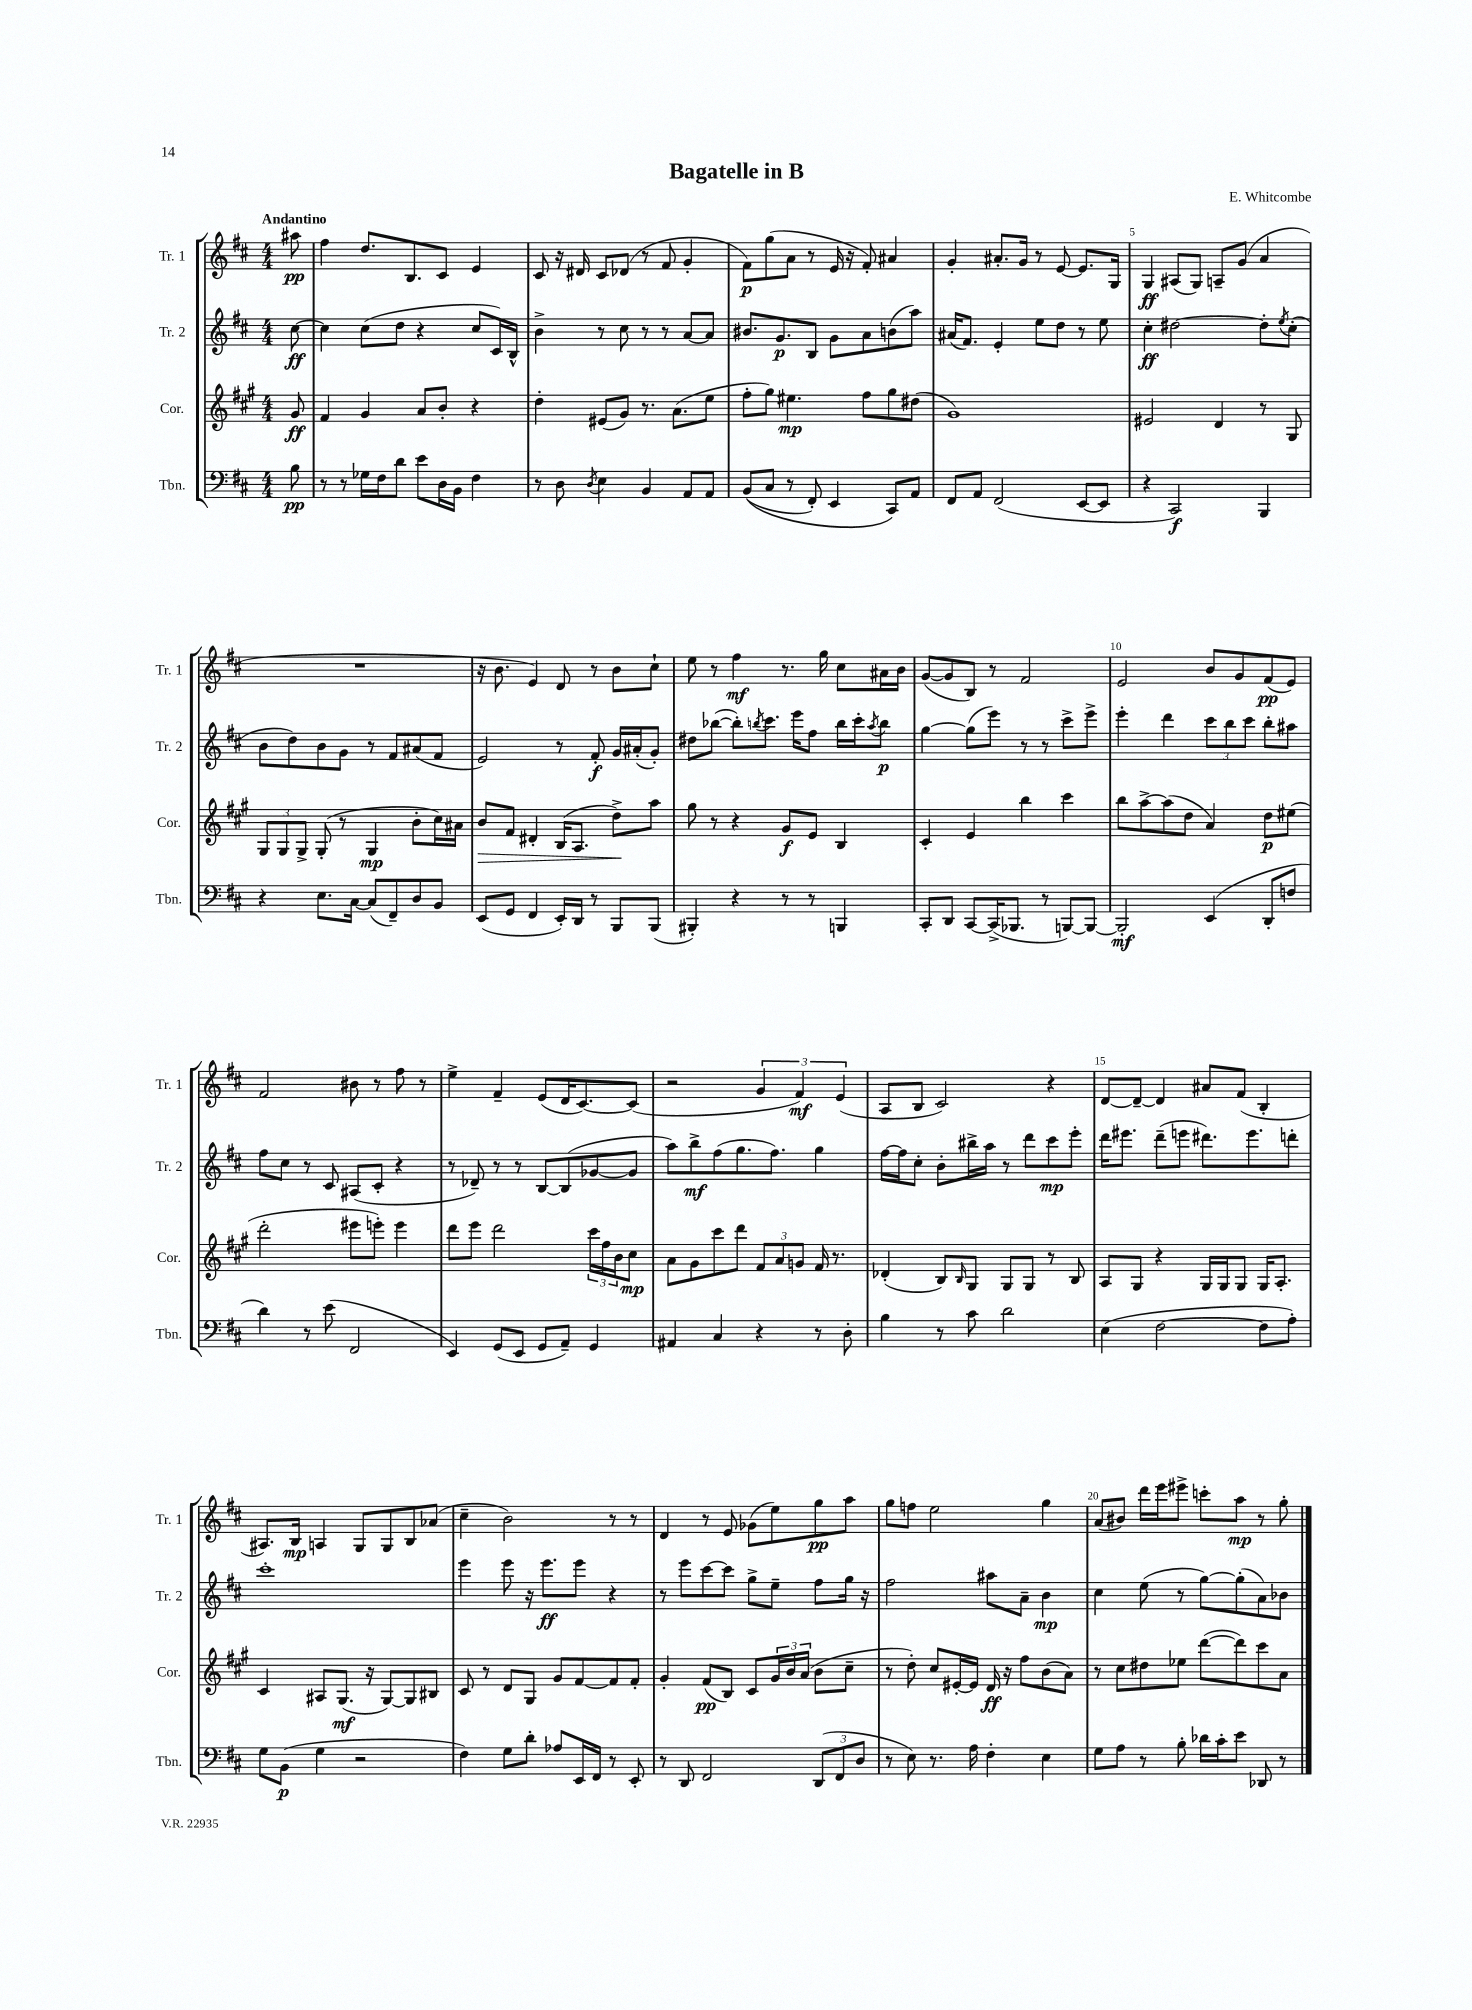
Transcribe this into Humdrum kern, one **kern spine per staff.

**kern	**kern	**kern	**kern
*staff4	*staff3	*staff2	*staff1
*clefF4	*clefG2	*clefG2	*clefG2
*k[f#c#]	*k[f#c#g#]	*k[f#c#]	*k[f#c#]
*M4/4	*M4/4	*M4/4	*M4/4
8B	8g#	[8cc#	8aa#
=	=	=	=
8r	4f#	4cc#]	4ff#
8r	.	.	.
16G-	4g#	(8cc#	8.dd
16F#	.	.	.
8d	.	8dd	.
.	.	.	8.B
8e	8a	4r	.
16D	8b'	.	8c#
16BB	.	.	.
4F#	4r	8cc#	4e
.	.	16c#)	.
.	.	16B^^	.
=	=	=	=
8r	4dd'	4b^	8c#
8D	.	.	16r
.	.	.	16d#
8qD	.	.	.
4E	(8e#	8r	8c#
.	8g#)	8cc#	(8d-
4BB	8.r	8r	8r
.	.	8r	8f#
.	(8.a	.	.
8AA	.	[8a	4g'
8AA	8ee	8a]	.
=	=	=	=
&((8BB	8ff#'	8.b#	8f#)
8C#	8gg#)	.	(8gg
.	.	8.g	.
8r	4.ee#	.	8a
8FF#')	.	8B	8r
4EE	.	8g	16e
.	.	.	16r
.	8ff#	8a	8f#')
8CC#&)	8gg#	(8b	4a#
8AA	(8dd#	8aa)	.
=	=	=	=
8FF#	1g#)	(16a#	4g'
.	.	8.f#)	.
8AA	.	.	.
(2FF#	.	4e'	8.a#'
.	.	.	16g
.	.	8ee	8r
.	.	8dd	[8e
[8EE	.	8r	8.e]
8EE]	.	8ee	.
.	.	.	16G
=	=	=	=
4r	2e#	4cc#'	4G
2CC#)	.	[2dd#	(8A#
.	.	.	8G)
.	4d	.	8A~
.	.	.	(8g
4BBB	8r	8dd#']	4a
.	.	8qee	.
.	8G#	(8cc#'	.
=	=	=	=
4r	12G#	8b	1r
.	12G#	.	.
.	.	8dd)	.
.	12G#^	.	.
8.E	(8G#'	8b	.
.	8r	8g	.
[16C#	.	.	.
(8C#]	4G#	8r	.
8FF#~)	.	8f#	.
8D	8b'	(8a#	.
8BB	16cc#)	8f#	.
.	16a#	.	.
=	=	=	=
(8EE	8b	2e)	16r
.	.	.	8.b
8GG	8f#	.	.
4FF#	4d#'	.	4e)
16EE')	(16B	8r	8d
16DD	8.A	.	.
8r	.	8f#'	8r
8BBB	8dd^)	16g	8b
.	.	(16a#'	.
(8BBB	8aa	8g')	8cc#`
=	=	=	=
4BBB#')	8gg#	8dd#	8ee
.	8r	([8bb-	8r
4r	4r	8bb-'])	4ff#
.	.	8qbb	.
.	.	8.ccc#	.
8r	8g#	.	8.r
.	.	16eee	.
8r	8e	8ff#	.
.	.	.	16gg
4BBB	4B	16bb	8cc#
.	.	16ccc#'	.
.	.	8qaa	.
.	.	8bb	16a#
.	.	.	16b
=	=	=	=
8CC#'	4c#'	[4gg	([8g
8DD	.	.	8g]
[8CC#	4e	(8gg]	8B)
(16CC#^]	.	8eee)	8r
8.BBB-	.	.	.
.	4bb	8r	2f#
8r	.	8r	.
[8BBB)	4ccc#	8ccc#^	.
8BBB_	.	8eee^	.
=	=	=	=
2BBB']	8bb	4eee'	2e
.	[8aa^	.	.
.	(8aa]	4ddd	.
.	8dd	.	.
(4EE	4a)	12ccc#	8b
.	.	12bb	.
.	.	.	8g
.	.	12ccc#	.
8DD'	8dd	8bb'	(8f#
8F	(8ee#	8aa#	8e)
=	=	=	=
4d)	2ddd'	8ff#	2f#
.	.	8cc#	.
8r	.	8r	.
(8e	.	8c#	.
2FF#	8eee#	(8A#	8b#
.	8eee')	8c#'	8r
.	4eee	4r	8ff#
.	.	.	8r
=	=	=	=
4EE)	8ddd	8r	4ee^
.	8eee	8d-~)	.
(8GG	2ddd	8r	4f#~
8EE	.	8r	.
8GG	.	[8B	(8e
8AA~)	.	(8B]	16d
.	.	.	[8.c#)
4GG	24ccc#	[8g-	.
.	24ff#	.	.
.	24b	.	.
.	8cc#	8g-]	(8c#]
=	=	=	=
4AA#	8a	8aa)	2r
.	8g#	8bb^	.
4C#	8ccc#	(8ff#	.
.	8ddd	8.gg	.
4r	12f#	.	6g
.	.	8.ff#)	.
.	12a	.	.
.	12g	.	6f#)
8r	16f#	4gg	.
.	8.r	.	.
.	.	.	(6e
8D'	.	.	.
=	=	=	=
4B	(4d-'	[16ff#	8A
.	.	16ff#]	.
.	.	8cc#'	8B
8r	8B)	8b'	2c#)
.	16qqB	.	.
8c#	8G#	16bb#^	.
.	.	16aa	.
2d	8G#	8r	.
.	8G#	8ddd	.
.	8r	8ccc#	4r
.	8B	8eee'	.
=	=	=	=
(4E	8A	16ddd	[8d
.	.	8.eee#	.
.	8G#	.	8d~_
[2F#	4r	(8ddd~	4d]
.	.	8eee	.
.	16G#	8.ddd#)	8a#
.	16G#	.	.
.	8G#	.	(8f#
.	.	8.eee	.
8F#]	16G#	.	4B'
.	8.A'	.	.
8A')	.	8ddd'	.
=	=	=	=
8G	4c#	1ccc#'	8.A#)
(8BB	.	.	.
.	.	.	16B
4G	8A#	.	4A
.	(8.G#	.	.
2r	.	.	8G
.	16r	.	.
.	[8G#)	.	8G
.	8G#]	.	8B
.	8B#	.	(8a-
=	=	=	=
4F#)	8c#	4eee	4cc#~
.	8r	.	.
8G	8d	8eee	2b)
8d'	8G#	16r	.
.	.	8.eee	.
8A-	8g#	.	.
16EE	[8f#	8eee	.
16FF#	.	.	.
8r	8f#]	4r	8r
8EE'	8f#'	.	8r
=	=	=	=
8r	4g#'	8r	4d
8DD	.	8eee	.
2FF#	(8f#	[8ccc#	8r
.	8B)	8ccc#]	8e
.	8c#	8gg^	(8g-
.	24g#	8ee~	8ee)
.	24b	.	.
.	(24a	.	.
(12DD	8b	8ff#	8gg
12FF#	.	.	.
.	8cc#~	16gg	8aa
12D	.	.	.
.	.	16r	.
=	=	=	=
8r	8r	2ff#	8gg
8E)	8dd')	.	8ff
8.r	8cc#	.	2ee
.	[16e#'	.	.
16A	16e#]	.	.
4F#'	16d	8aa#	.
.	16r	.	.
.	8ff#	8a~	.
4E	(8b	4b	4gg
.	8a)	.	.
=	=	=	=
8G	8r	4cc#	(8a
8A	8cc#	.	8b#)
8r	8dd#	(8ee	16ddd
.	.	.	16eee
8B'	8ee-	8r	8eee#^
16d-	([8ddd	[8gg)	8ccc'
16c#'	.	.	.
8e	8ddd])	(8gg']	8aa
8DD-	8ccc#	8a)	8r
8r	8a	8b-	8gg'
==	==	==	==
*-	*-	*-	*-
